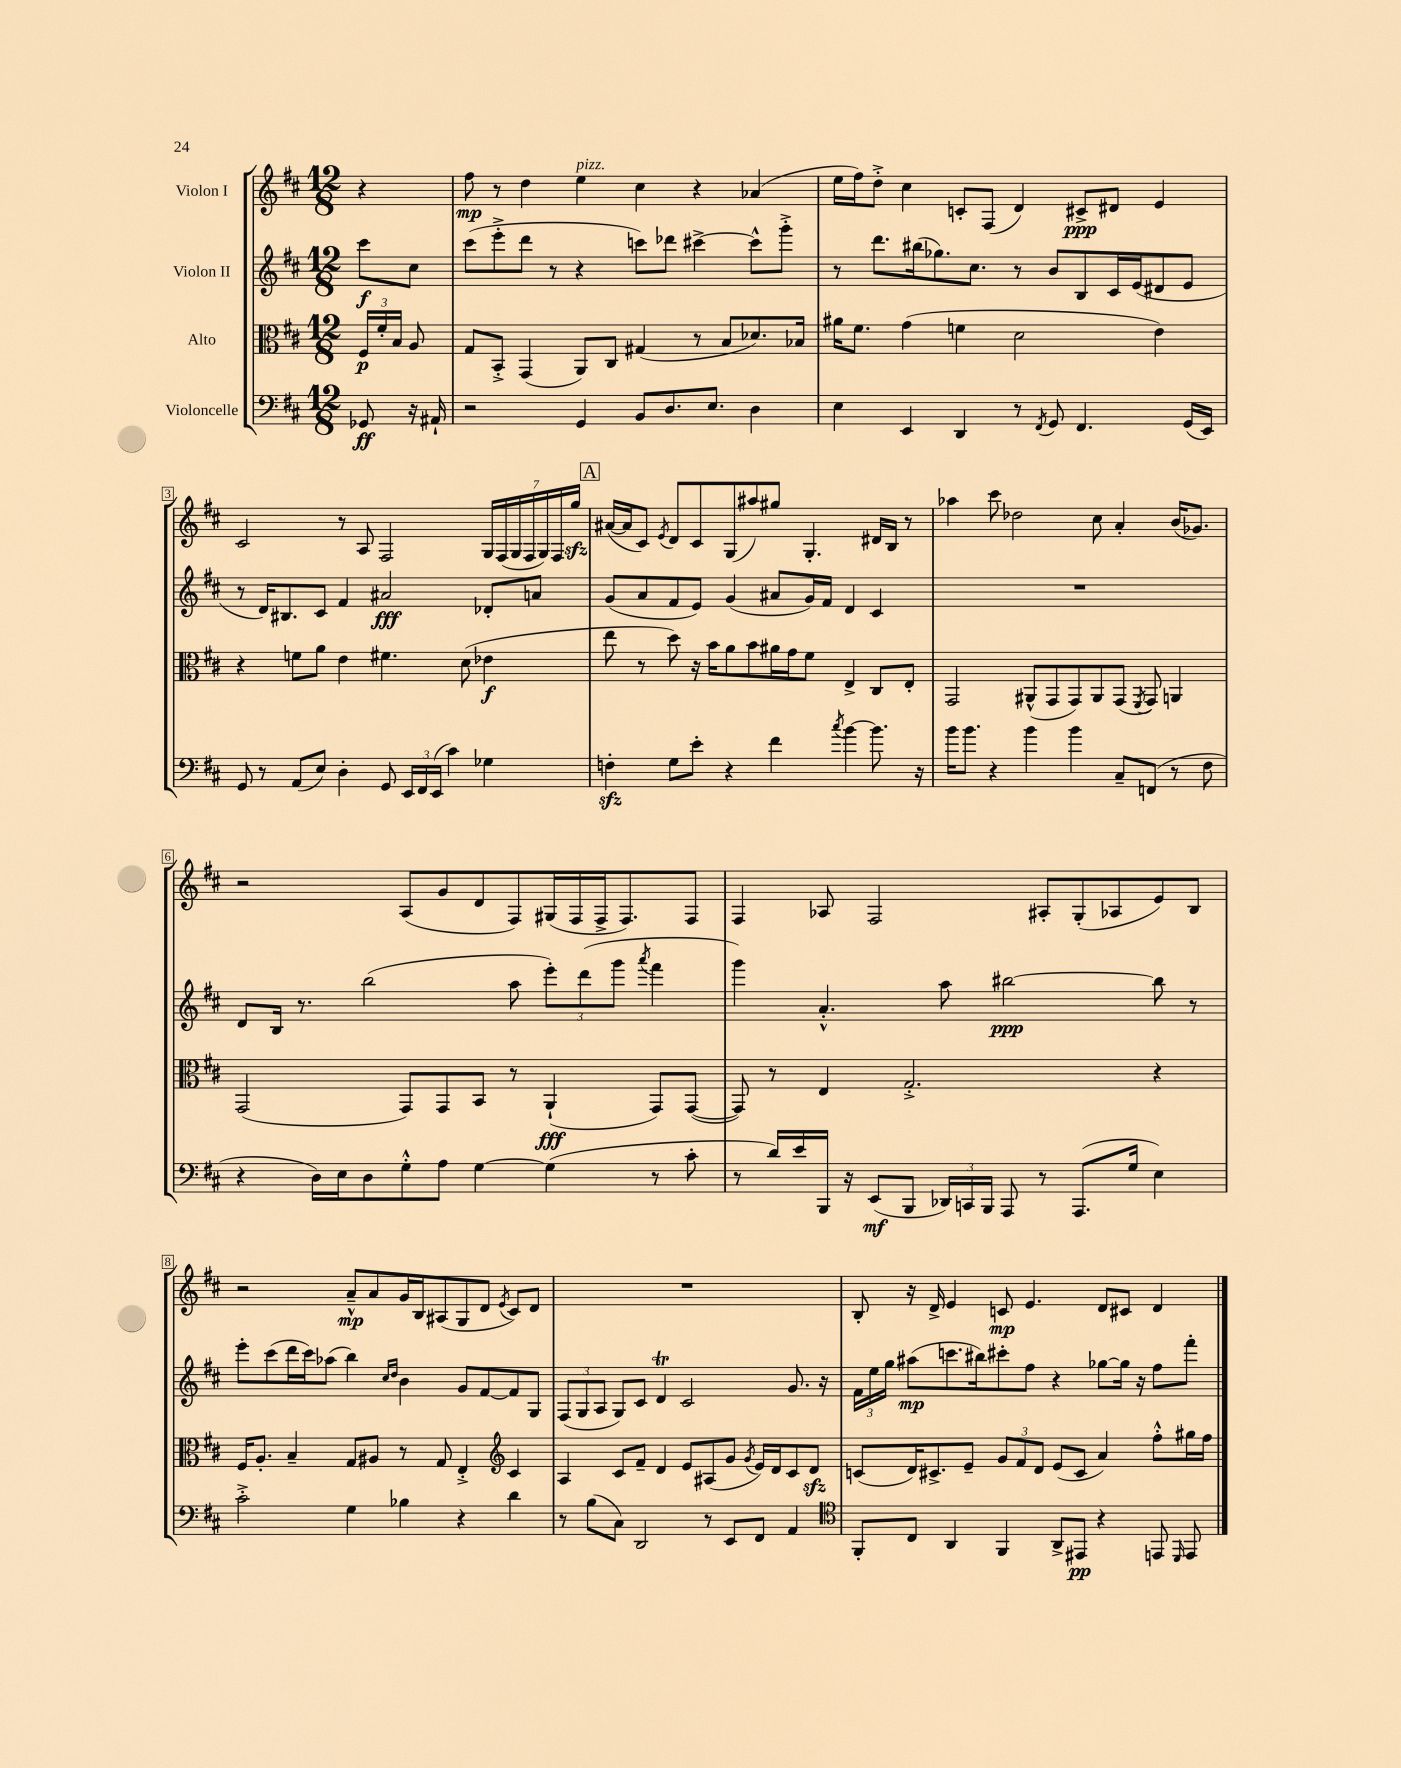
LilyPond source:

<<
\new StaffGroup <<
\new Staff = "s0" \with { instrumentName = "Violon I" } {
    \clef treble \key d \major \numericTimeSignature \time 12/8 \partial 4
    \autoBeamOff r4 |
    fis''8\mp r8 d''4 e''4^\markup { \italic "pizz." } cis''4 r4 aes'4( |
    e''16[ fis''16) d''8]-.-> cis''4 c'8[-. fis8]( d'4) cis'8[->\ppp dis'8] e'4 |
    cis'2 r8 a8 fis2 \tuplet 7/4 { g16[ fis16( g16 fis16 g16) fis16 g''16]\sfz } |
    \mark \markup { \box "A" } ais'16[~( ais'16 cis'8]) \acciaccatura { e'8 } d'8[ cis'8 g8( ais''8) gis''8] g4.-. dis'16[ b16] r8 |
    aes''4 cis'''8 des''2 cis''8 a'4-. b'16[( ges'8.]) |
    r2 a8[( g'8 d'8 fis8) gis16( fis16 fis16-> fis8.) fis8] |
    fis4 aes8 fis2 ais8[-. g8-.( aes8 e'8) b8] |
    r2 a'8[---^\mp a'8 g'16 b16 ais8( g8 d'8] \acciaccatura { e'8 } cis'8[) d'8] |
    R1. |
    b8-. r16 d'16-> e'4 c'8\mp e'4. d'8[ cis'8] d'4 \bar "|." |
}
\new Staff = "s1" \with { instrumentName = "Violon II" } {
    \clef treble \key d \major \numericTimeSignature \time 12/8 \partial 4
    \autoBeamOff cis'''8[\f cis''8] |
    cis'''8[( e'''8-.-> d'''8] r8 r4 c'''8[) des'''8] cis'''4~-> cis'''8[-^ g'''8]-.-> |
    r8 d'''8.[ bis''16( ges''8.) cis''8.] r8 b'8[ b8 cis'16 e'16( dis'8 e'8] |
    r8 d'16[) bis8. cis'8] fis'4 ais'2\fff des'8[-. a'8] |
    \mark \markup { \box "A" } g'8[( a'8 fis'8 e'8]) g'4( ais'8[ g'16) fis'16] d'4 cis'4 |
    R1. |
    d'8[ b16] r8. b''2( a''8 \tuplet 3/2 { e'''8[-.) d'''8( g'''8] } \acciaccatura { a'''8 } fis'''4 |
    g'''4) a'4.-.-^ a''8 bis''2~\ppp bis''8 r8 |
    e'''8[-. cis'''8( d'''16 cis'''16) aes''8]( b''4) \grace { cis''16[ d''16] } b'4 g'8[ fis'8~ fis'8 g8] |
    \tuplet 3/2 { fis8[( g8 a8] } g8[) cis'8] d'4\trill cis'2 g'8. r16 |
    \tuplet 3/2 { fis'16[ e''16 g''16] } ais''8[\mp( c'''8. bis''16) cis'''8-. fis''8] r4 ges''8[~ ges''16] r16 fis''8[ fis'''8]-. \bar "|." |
}
\new Staff = "s2" \with { instrumentName = "Alto" } {
    \clef alto \key d \major \numericTimeSignature \time 12/8 \partial 4
    \autoBeamOff \tuplet 3/2 { fis16[\p fis'16-. b16] } a8 |
    g8[ b,8]-.-> g,4( a,8[) cis8] gis4( r8 b8[ des'8.) bes16] |
    ais'16[ fis'8.] g'4( f'4 d'2 e'4) |
    r4 f'8[ a'8] e'4 fis'4. d'8( ees'4\f |
    \mark \markup { \box "A" } e''8 r8 d''8) r16 b'16[ a'8 b'8 ais'16 g'16 fis'8] e4-> cis8[ e8]-. |
    g,2 ais,8[-^( g,8 g,8) ais,8 g,8]( \acciaccatura { fis,8 } g,8) a,4 |
    g,2( g,8[) g,8 b,8] r8 a,4-!\fff( g,8[) g,8]~( |
    g,8) r8 e4 g2.-.-> r4 |
    fis16[ a8.]-. b4-- g8[ ais8] r8 g8 e4-.-> \clef treble cis'4 |
    a4 cis'8[ fis'8]-- d'4 e'8[ ais8( g'8] \acciaccatura { g'8 } e'16[) d'16 cis'8 d'8]\sfz |
    c'8[( d'16) cis'8.-> e'8]-- \tuplet 3/2 { g'8[ fis'8 d'8] } e'8[( cis'8] a'4) fis''8[-.-^ gis''16 fis''16] \bar "|." |
}
\new Staff = "s3" \with { instrumentName = "Violoncelle" } {
    \clef bass \key d \major \numericTimeSignature \time 12/8 \partial 4
    \autoBeamOff ges,8\ff r16 ais,16-! |
    r2 g,4 b,8[ d8. e8.] d4 |
    e4 e,4 d,4 r8 \acciaccatura { fis,8 } g,8 fis,4. g,16[( e,16]) |
    g,8 r8 a,8[( e8]) d4-. g,8 \tuplet 3/2 { e,16[ fis,16 e,16]( } cis'4) ges4 |
    \mark \markup { \box "A" } f4-.\sfz g8[ e'8]-. r4 fis'4 \acciaccatura { cis''8 } b'4~ b'8. r16 |
    b'16[ b'8.] r4 b'4 b'4 cis8[-- f,8]( r8 fis8 |
    r4 d16[) e16 d8 g8-.-^ a8] g4~ g4( r8 cis'8-. |
    r8 d'16[) e'16 b,,16] r16 e,8[\mf( b,,8] \tuplet 3/2 { des,16[) c,16 b,,16] } a,,8 r8 a,,8.[( g16] e4) |
    cis'2-.-> g4 bes4 r4 d'4 |
    r8 b8[( cis8]) d,2 r8 e,8[ fis,8] a,4 |
    \clef tenor fis,8[-. cis8] a,4 fis,4 a,8[-> eis,8]\pp r4 e,8 \grace { d,16 } e,8 \bar "|." |
}
>>
>>
\layout { \context { \Score \override BarNumber.stencil = #(make-stencil-boxer 0.1 0.3 ly:text-interface::print) } }
